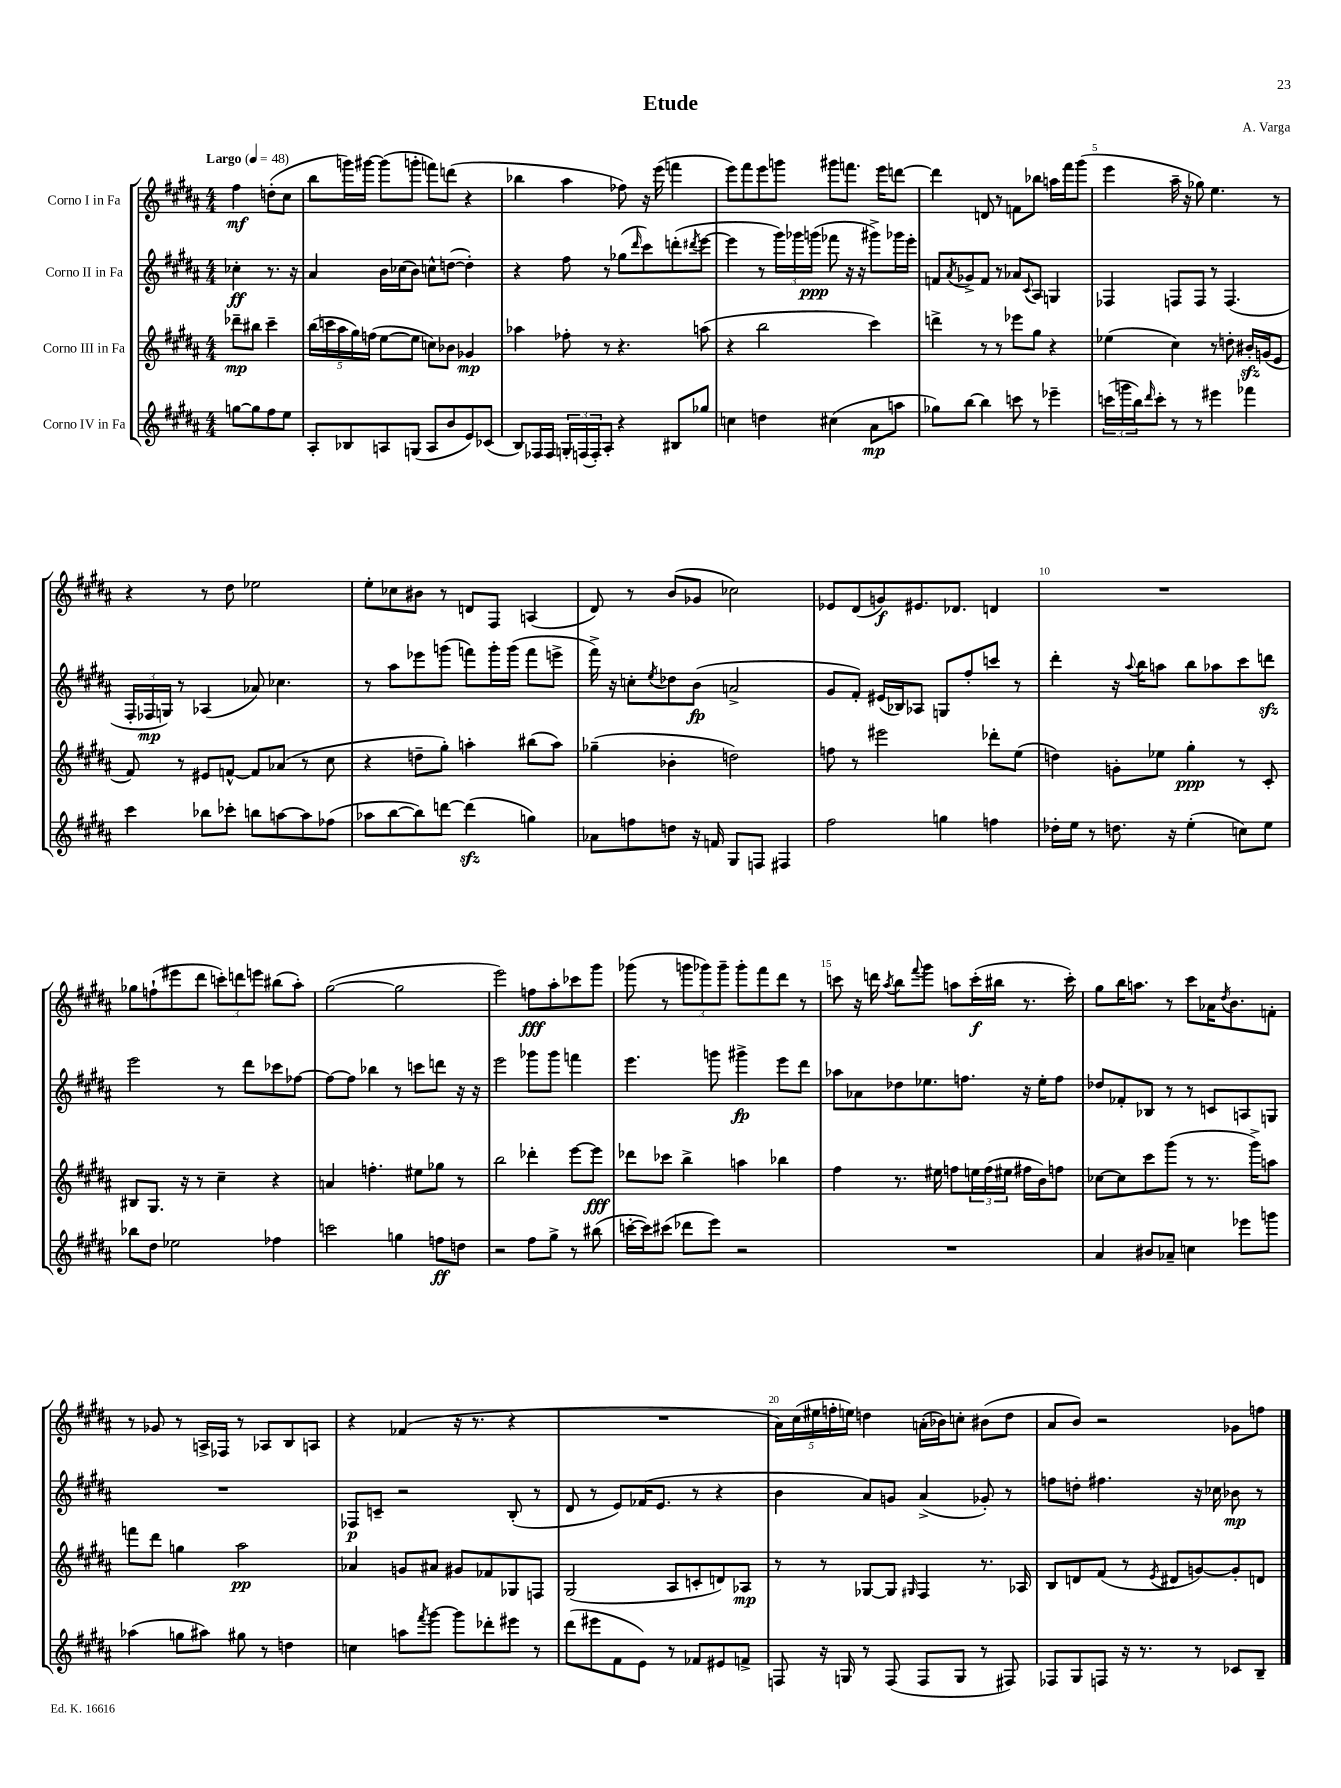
\header { title = "Etude" composer = "A. Varga" }
<<
\new StaffGroup <<
\new Staff = "s0" \with { instrumentName = "Corno I in Fa" } {
    \clef treble \key b \major \numericTimeSignature \time 4/4 \partial 2 \tempo "Largo" 4 = 48
    fis''4\mf d''8-.( cis''8 |
    b''8 g'''16) gis'''16~ gis'''8( g'''8-. f'''8) d'''8( r4 |
    bes''4 ais''4 fes''8) r16 e'''16( f'''4 |
    e'''8) fis'''8 e'''8 g'''8 gis'''8 f'''8. e'''16 d'''8~ |
    d'''4 d'8 r8 f'8 bes''8 a''16 fis'''16 gis'''8( |
    e'''4 ais''16-- r16 ges''8) e''4. r8 |
    r4 r8 dis''8 ees''2 |
    e''8-. ces''8 bis'8 r8 d'8 fis8 a4( |
    dis'8) r8 b'8( ges'8 ces''2) |
    ees'8 dis'8( g'8\f) eis'8. des'8. d'4 |
    R1 |
    ges''8 f''8-!( eis'''8 dis'''8 \tuplet 3/2 { c'''8-.) d'''8 e'''8 } bis''8( ais''8-.) |
    gis''2~( gis''2 |
    e'''2) f''8\fff ais''8-. ces'''8 gis'''8 |
    ges'''8( r8 \tuplet 3/2 { g'''8 ges'''8) ges'''8-- } ges'''8-. fis'''8 dis'''8 r8 |
    c'''8 r16 d'''16 \acciaccatura { ais''8 } b''8 \appoggiatura { fis'''8 } gis'''8 a''8 c'''16-.\f( bis''16 r8. c'''16-.) |
    gis''8 b''16 a''8. r8 cis'''8 aes'16 \acciaccatura { dis''8 } b'8. f'8-. |
    r8 ges'8 r8 a16-> fes16 r8 aes8 b8 a8 |
    r4 fes'4( r16 r8. r4 |
    R1 |
    \tuplet 5/4 { ais'16) cis''16( eis''16 f''16-. e''16) } d''4 a'16-.( bes'16) c''8-. bis'8( d''8 |
    ais'8 b'8) r2 ges'8 f''8 \bar "|." |
}
\new Staff = "s1" \with { instrumentName = "Corno II in Fa" } {
    \clef treble \key b \major \numericTimeSignature \time 4/4 \partial 2
    ces''4-.\ff r8. r16 |
    ais'4 b'16 ces''16( b'8) c''8-^ d''8~( d''4-.) |
    r4 fis''8 r8 ges''8( \grace { dis'''16 } cis'''8) d'''8-.( \acciaccatura { dis'''8 } e'''8~ |
    e'''4 r8 \tuplet 3/2 { gis'''16) ges'''16 g'''16\ppp( } fes'''8 r16 r16 gis'''8->) ges'''16 e'''16-. |
    f'8 \acciaccatura { ais'8 } ges'8-> f'8 r8 aes'8 \appoggiatura { cis'8 } ais8 g4 |
    fes4 f8 f8 r8 f4.( |
    \tuplet 3/2 { fis16-. fes16\mp g16) } r8 aes4( aes'8) ces''4. |
    r8 ais''8 ees'''8 g'''8( f'''8) g'''16-. g'''16( f'''8 e'''8-> |
    fis'''16->) r16 c''8-. \acciaccatura { e''8 } des''8 b'8\fp( a'2-> |
    gis'8 fis'8-.) eis'16( bes16) aes8 g8 fis''8-. c'''8 r8 |
    dis'''4-. r16 \appoggiatura { ais''8 } b''16 a''8 b''8 aes''8 cis'''8 d'''8\sfz |
    e'''2 r8 dis'''8 ces'''8 fes''8~ |
    fes''8~ fes''8 bes''4 r8 c'''8 d'''8 r16 r16 |
    e'''2 ges'''8 ges'''8 f'''4 |
    e'''4. g'''8 gis'''4->\fp e'''8 dis'''8 |
    aes''8 aes'8 des''8 ees''8. f''8. r16 ees''16-. f''8 |
    des''8 fes'8-. bes8 r8 r8 c'8 a8 g8 |
    R1 |
    fes8\p c'8-- r2 b8-.( r8 |
    dis'8 r8 e'8) fes'16( e'8. r8 r4 |
    b'4 ais'8) g'8 ais'4->( ges'8-.) r8 |
    f''8 d''8-. fis''4. r16 ces''16 bes'8\mp r8 \bar "|." |
}
\new Staff = "s2" \with { instrumentName = "Corno III in Fa" } {
    \clef treble \key b \major \numericTimeSignature \time 4/4 \partial 2
    des'''8--\mp bis''8 cis'''4-- |
    \tuplet 5/4 { b''16( c'''16 ais''16 gis''16) f''16( } e''8~ e''8 c''8) bes'8 ges'4\mp |
    aes''4 fes''8-. r8 r4. a''8( |
    r4 b''2 cis'''4) |
    d'''4-> r8 r8 ees'''8 gis''8 r4 |
    ees''4( cis''4) r8 d''8-. bis'16-.\sfz g'16( e'8 |
    fis'8) r8 eis'8 f'8~-^ f'8 aes'8( r8 cis''8 |
    r4 d''8-- gis''8-.) a''4-. bis''8( a''8) |
    ges''4--( bes'4-. d''2) |
    f''8 r8 eis'''2 des'''8-. e''8( |
    d''4) g'8-. ees''8 gis''4-.\ppp r8 cis'8-. |
    bis8 gis8. r16 r8 cis''4-- r4 |
    a'4 f''4.-. eis''8 ges''8 r8 |
    b''2 des'''4-. e'''8~ e'''8\fff |
    des'''8 ces'''8 b''4-> a''4 bes''4 |
    fis''4 r8. eis''16 f''8 \tuplet 3/2 { e''16 f''16( eis''16 } fis''16 b'16) f''8 |
    ces''8~ ces''8 cis'''8 gis'''8( r8 r8. gis'''16->) a''8 |
    f'''8 dis'''8 g''4 ais''2\pp |
    aes'4 g'8 ais'8 gis'8 fes'8 ges8 f8 |
    gis2( ais8 c'8-. d'8) aes8\mp |
    r8 r8 ges8~ ges8 \grace { gis16 } fis4 r8. aes16 |
    b8 d'8 fis'8( r8 \acciaccatura { e'8 } dis'8 g'8~) g'8-. d'8 \bar "|." |
}
\new Staff = "s3" \with { instrumentName = "Corno IV in Fa" } {
    \clef treble \key b \major \numericTimeSignature \time 4/4 \partial 2
    g''8~ g''8 fis''8 e''8 |
    ais8-. bes8 a8 g8( a8 b'8 e'8) ces'8( |
    b8) fes16 fes16 \tuplet 3/2 { g16-. f16( f16-.) } ais8-. r4 bis8 ges''8 |
    c''4 d''4 cis''4( ais'8\mp a''8 |
    ges''8) b''8~ b''4 c'''8 r8 ees'''4-- |
    \tuplet 3/2 { c'''16( g'''16 b''16) } \grace { dis'''16 } c'''8-. r8 r8 eis'''4 fes'''4 |
    cis'''4 bes''8 ces'''8-. b''8 a''8~ a''8 fes''8( |
    aes''8 b''8~ b''8) d'''8~ d'''4\sfz( g''4) |
    aes'8 f''8 d''8 r16 f'16 gis8 f8 fis4 |
    fis''2 g''4 f''4 |
    des''16-. e''16 r8 d''8. r16 e''4-.( c''8) e''8 |
    bes''8 dis''8 ees''2 fes''4 |
    c'''2 g''4 f''8\ff d''8 |
    r2 fis''8 gis''8-> r8 bis''8( |
    c'''16~-. c'''16) cis'''8( des'''8 e'''8) r2 |
    R1 |
    ais'4 bis'8 aes'8-- c''4 ees'''8 g'''8 |
    aes''4( g''8 ais''8) gis''8 r8 d''4 |
    c''4 a''8 \acciaccatura { fis'''8 } gis'''8~ gis'''8 des'''8-. eis'''8 r8 |
    dis'''8( eis'''8 fis'8 e'8) r8 fes'8 eis'8 f'8-> |
    f8 r16 g16 r8 f8( f8 g8 r8 fis8) |
    fes8 gis8 f8 r16 r8. r8 ces'8 b8-- \bar "|." |
}
>>
>>
\layout { \context { \Score \override BarNumber.break-visibility = ##(#f #t #t) barNumberVisibility = #(every-nth-bar-number-visible 5) } }
